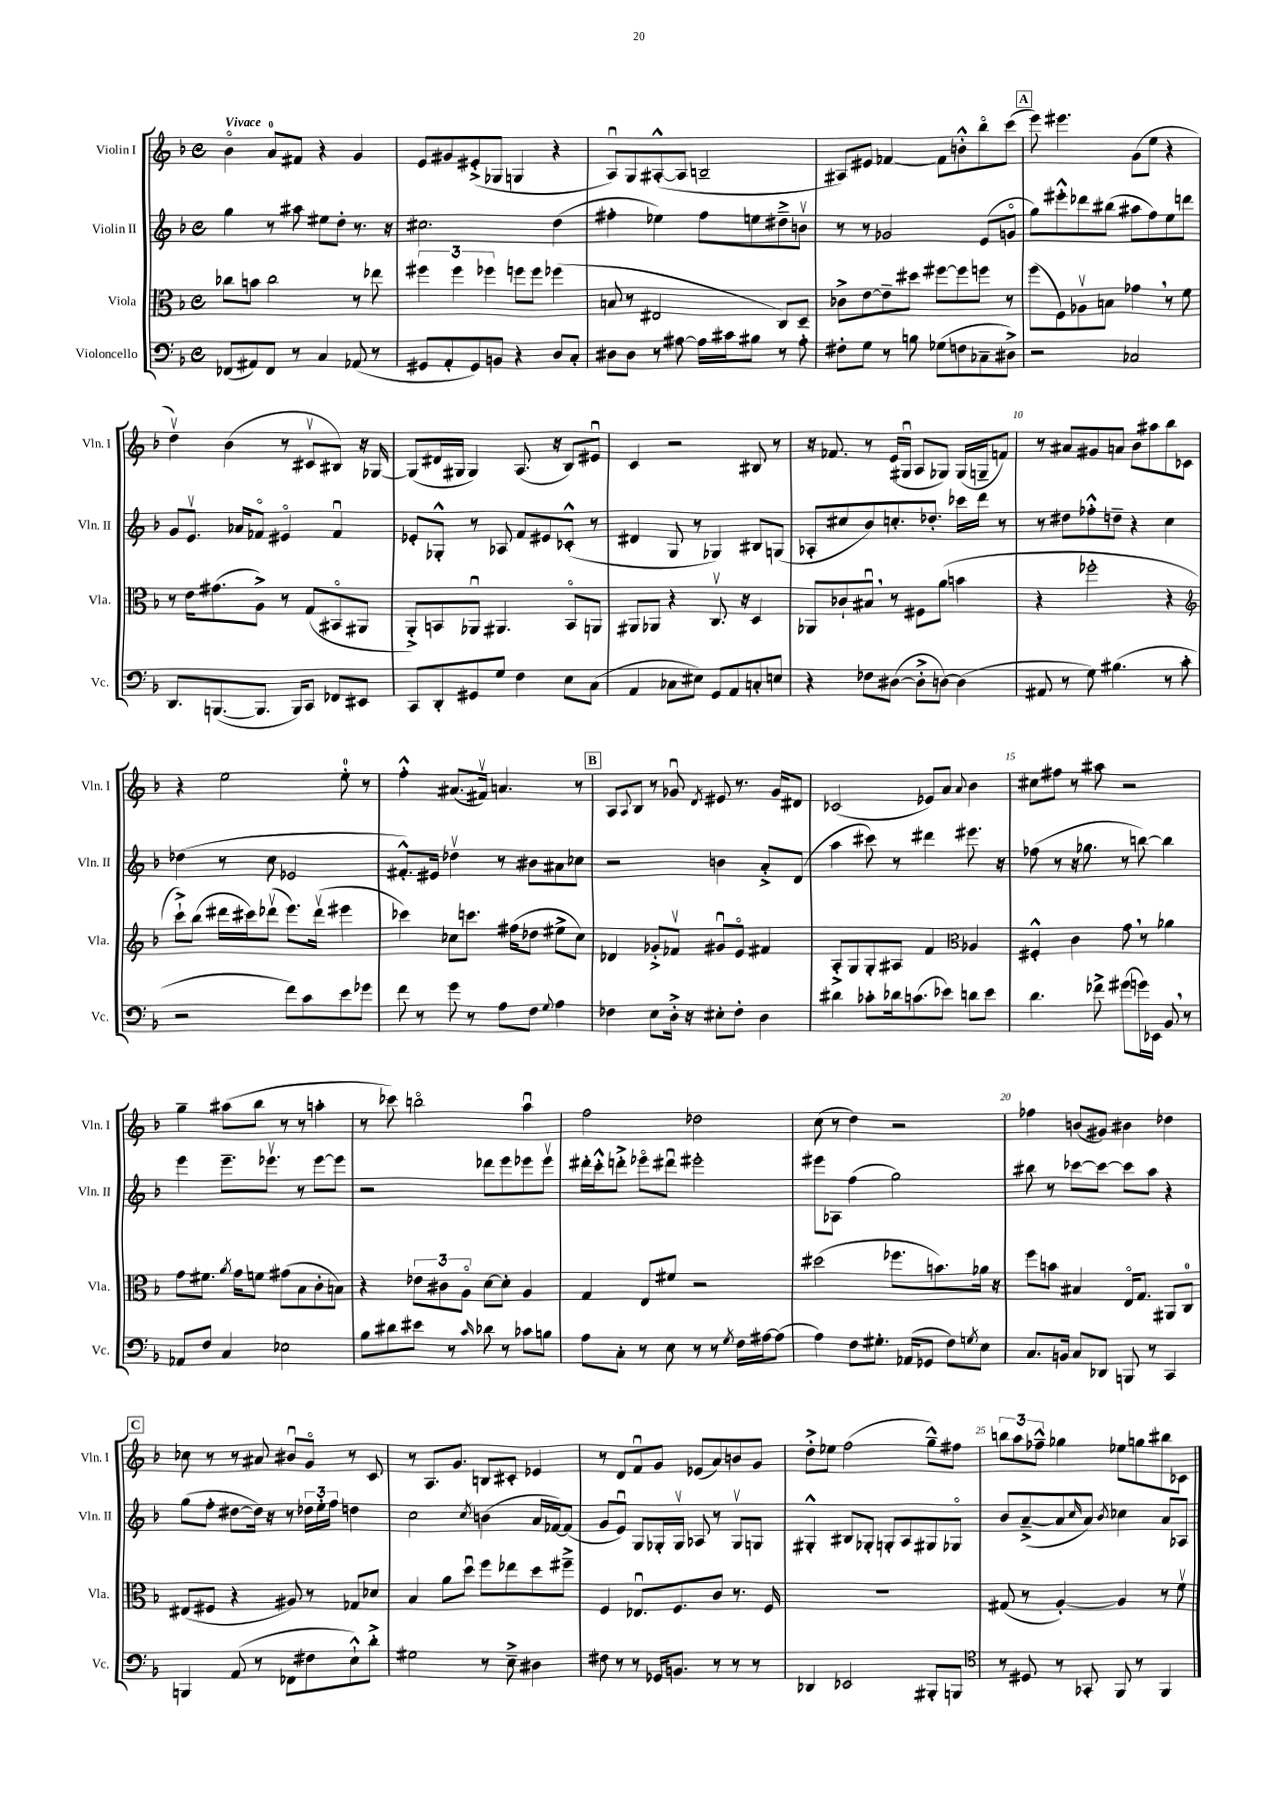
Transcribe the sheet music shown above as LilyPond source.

<<
\new StaffGroup <<
\new Staff = "s0" \with { instrumentName = "Violin I" shortInstrumentName = "Vln. I" } {
    \clef treble \key f \major \defaultTimeSignature \time 4/4 \tempo "Vivace"
    bes'4\flageolet a'8-0 fis'8 r4 g'4 |
    e'8 gis'8 eis'8-.->( ges8 g4 r4 |
    a8\downbow) g8 ais8~-.-^( ais8 b2-- |
    ais8) eis'8 fes'4~ fes'8 b'8-.-^ bes''8\flageolet c'''8( |
    \mark \markup { \box "A" } e'''8) eis'''4. g'8( e''8 r4 |
    d''4\upbow) bes'4( r8 cis'8\upbow bis8) r16 ges16~ |
    ges8( dis'16 gis16 gis4) a8.( r16 bes8) eis'8\downbow |
    c'4 r2 bis8 r8 |
    r16 fes'8. r8 e'16( gis16\downbow a8 ges8) ges16( g16-- f'8) |
    r8 ais'8 gis'8 a'8 bes'8 ais''8 bes''8 ces'8 |
    r4 e''2 e''8-0-. r8 |
    f''4-.-^ ais'8.( fis'16\upbow) a'4. r8 |
    \mark \markup { \box "B" } a8 \appoggiatura { a8 } bes8 r8 ges'8\downbow \acciaccatura { d'8 } eis'8 r8. ges'16 dis'8 |
    ces'2( ees'8) a'8 \appoggiatura { a'8 } bes'4 |
    cis''8 fis''8 r8 ais''8 r2 |
    g''4-- ais''8( bes''8 r8 r8 a''4-. |
    r8 ces'''8) b''2\flageolet a''4\downbow |
    f''2 des''2 |
    c''8( r8 d''4) r2 |
    fes''4 b'8( gis'8) bis'4 des''4 |
    \mark \markup { \box "C" } ces''8 r8 r8 ais'8 bis'8\downbow g'8\flageolet r8 c'8 |
    r8 a8. g'8. b8 cis'8-. ees'4 |
    r8 d'8 f'8\downbow g'8 ees'8( a'8) b'8 g'8 |
    d''8-.-> ees''8 f''2( g''8---^) fis''8 |
    \tuplet 3/2 { b''8 a''8 fes''8---^ } ges''4 ees''8 g''8 bis''8 ces'8 \bar "|." |
}
\new Staff = "s1" \with { instrumentName = "Violin II" shortInstrumentName = "Vln. II" } {
    \clef treble \key f \major \defaultTimeSignature \time 4/4
    g''4 r8 ais''8 eis''8 d''8-. r8. r16 |
    cis''2. d''4( |
    fis''4-. ees''4) fis''8 e''8 dis''8---> b'8\upbow |
    r8 r8 ges'2 e'8( g'8\flageolet |
    \mark \markup { \box "A" } g''8) eis'''8-.-^ des'''8 bis''8( ais''8 f''8) e''8 d'''8 |
    g'8 e'8.\upbow aes'16 fes'8\flageolet eis'4\flageolet fes'4\downbow |
    ees'8-. ges8-.-^ r8 aes8 f'8 eis'8 ces'8-.-^( r8 |
    dis'4 g8 r8 ges4) bis8 g8( |
    aes8-. cis''8 bes'8) c''8.-. des''8.-. ces'''16 d'''16 r8 |
    r8 dis''8 fes''8-.-^ d''8-- r4 c''4 |
    des''4( r8 c''8 ees'2 |
    fis'8.-.-^) eis'16 des''4\upbow r8 bis'8 ais'8 ces''8 |
    \mark \markup { \box "B" } r2 b'4 a'8-.-> d'8( |
    a''4 cis'''8) r8 dis'''4 eis'''8. r16 |
    fes''8( r8 r16 ges''8. r8 b''8~) b''4 |
    e'''4 e'''8.-- ees'''8.\upbow r8 ees'''8~ ees'''8 |
    r2 des'''8 e'''8 ees'''8 ees'''8\upbow |
    dis'''16-. c'''16-.-^ d'''8-.-> ees'''8\flageolet dis'''8\downbow eis'''2-. |
    eis'''8 aes8 f''4( g''2) |
    bis''8 r8 ces'''8~ ces'''8~ ces'''8 a''8 r4 |
    \mark \markup { \box "C" } g''8( f''8-. dis''8~ dis''16) r16 r8 \tuplet 3/2 { des''16 e''16-. f''16 } d''4 |
    c''2 \acciaccatura { c''8 } b'4( a'16 fes'16~) fes'8( |
    g'8 e'8\downbow) g8 ges16-. ges16\upbow aes8 r8 ges8\upbow g8 |
    gis4-.-^ bis8 ges8-. g8-. a8 gis8 ges8\flageolet |
    bes'8 a'8~--->( a'8 \grace { c''16 } a'8) \acciaccatura { bes'8 } ces''4 a'8 aes8 \bar "|." |
}
\new Staff = "s2" \with { instrumentName = "Viola" shortInstrumentName = "Vla." } {
    \clef alto \key f \major \defaultTimeSignature \time 4/4
    ces''8 b'8 ces''2 r8 ees''8 |
    \tuplet 3/2 { fis''4 fis''4 fes''4 } f''8 f''8 fes''4( |
    b8 r8 eis2 c8) d8-- |
    ces'8-> e'8~ e'8-- dis''8 fis''8~ fis''8 f''8 r8 |
    \mark \markup { \box "A" } f''8( f8) aes8\upbow b8 ges'4 \breathe r8 f'8 |
    r8 e'16 gis'8.( a8->) r8 g8( bis,8\flageolet ais,8 |
    a,8-.->) b,8 aes,8\downbow ais,4. b,8\flageolet a,8 |
    ais,8 aes,8 r4 c8.\upbow r16 d4 |
    aes,8 ces'8-! bis8\downbow \breathe r8 fis8 a'8( b'4 |
    r4 fes''2-. r4 |
    \clef treble c'''8-!->) bes''8( dis'''16 cis'''16) des'''8\upbow( e'''8.) des'''16\upbow( eis'''4 |
    ces'''4) ces''8 c'''8. fis''16( des''8 eis''8-> ces''8) |
    \mark \markup { \box "B" } des'4 ges'8-.-> fes'8\upbow gis'8\downbow e'8\flageolet fis'4 |
    a8-.-> g8 g8-. ais8 f'4 \clef alto aes4 |
    fis4-.-^ c'4 g'8 \breathe r8 aes'4 |
    g'8 fis'8. \acciaccatura { a'8 } g'16 f'8 gis'8( bes8 c'8-. b8) |
    r4 \tuplet 3/2 { ees'8 cis'8 a8\flageolet } d'8~ d'8-. a4 |
    g4 e8 fis'8 r2 |
    dis''2( fes''8. b'8.) aes'16 r16 |
    f''8 b'8 bis4 e16\flageolet g8. ais,8 c8-0 |
    \mark \markup { \box "C" } eis8( fis8 r4 ais8) r8 ges8 des'8 |
    bes4 a'8 d''8\downbow f''8 ees''8 d''8 fis''8---> |
    f4 ees8.\downbow f8. c'8 r8. f16 |
    R1 |
    gis8( r8 a4~-.) a4 r8 f'8\upbow \bar "|." |
}
\new Staff = "s3" \with { instrumentName = "Violoncello" shortInstrumentName = "Vc." } {
    \clef bass \key f \major \defaultTimeSignature \time 4/4
    fes,8( ais,8) fes,8 r8 c4 aes,8( r8 |
    gis,8 a,8-. gis,8) b,8 r4 d8 c8-. |
    dis8 dis8 r8 ais8~ ais16 cis'16 bis8 r8 ais8-. |
    fis8-. g8 r8 b8 ges8( f8 ces8-- dis8->) |
    \mark \markup { \box "A" } r2 ces2 |
    d,8. b,,8.~( b,,8. b,,16) c,8 fes,8 eis,8 |
    c,8 d,8-. gis,8 g8 f4 e8 c8( |
    a,4 ces8 eis8) g,8 a,8 c8-. e8 |
    r4 fes8 dis8~( dis8-.-> d8~) d4( |
    ais,8 r8 g8) bis4.( r8 c'8-. |
    r2 f'8) c'8 e'8 ges'8 |
    f'8 r8 g'8 r8 a8 f8 \appoggiatura { g8 } a4 |
    \mark \markup { \box "B" } fes4 e8 d16-.-> r16 eis8-. fes8-. d4 |
    dis'4 ces'8-. des'16 c'8.( ees'8) d'8 ees'8 |
    d'4. fes'8-> gis'8( g'16) ees,16 bes,8 \breathe r8 |
    aes,8 f8 c4 ees2 |
    bes8 dis'8 eis'8 r8 \grace { c'16 } des'8 r8 ces'8 b8 |
    a8 c8-. r8 e8 r8 r8 \acciaccatura { g8 } f16 ais16~ ais8( |
    a4) f8 gis8.-. aes,16( ges,8 f8) \acciaccatura { g8 } e8 |
    c8. b,16 c8 des,8 b,,8 r8 c,4 |
    \mark \markup { \box "C" } b,,4 a,8( r8 fes,8 fis8 e8-!-^) d'8-.-> |
    gis2 r8 e8---> dis4 |
    fis8 r8 r8 ges,16 b,8. r8 r8 r8 |
    des,4 ees,2 bis,,8-. b,,8 |
    \clef tenor r8 dis8 r8 ges,8-. f,8 r8 f,4 \bar "|." |
}
>>
>>
\layout { \context { \Score \override BarNumber.break-visibility = ##(#f #t #t) barNumberVisibility = #(every-nth-bar-number-visible 5) } }
